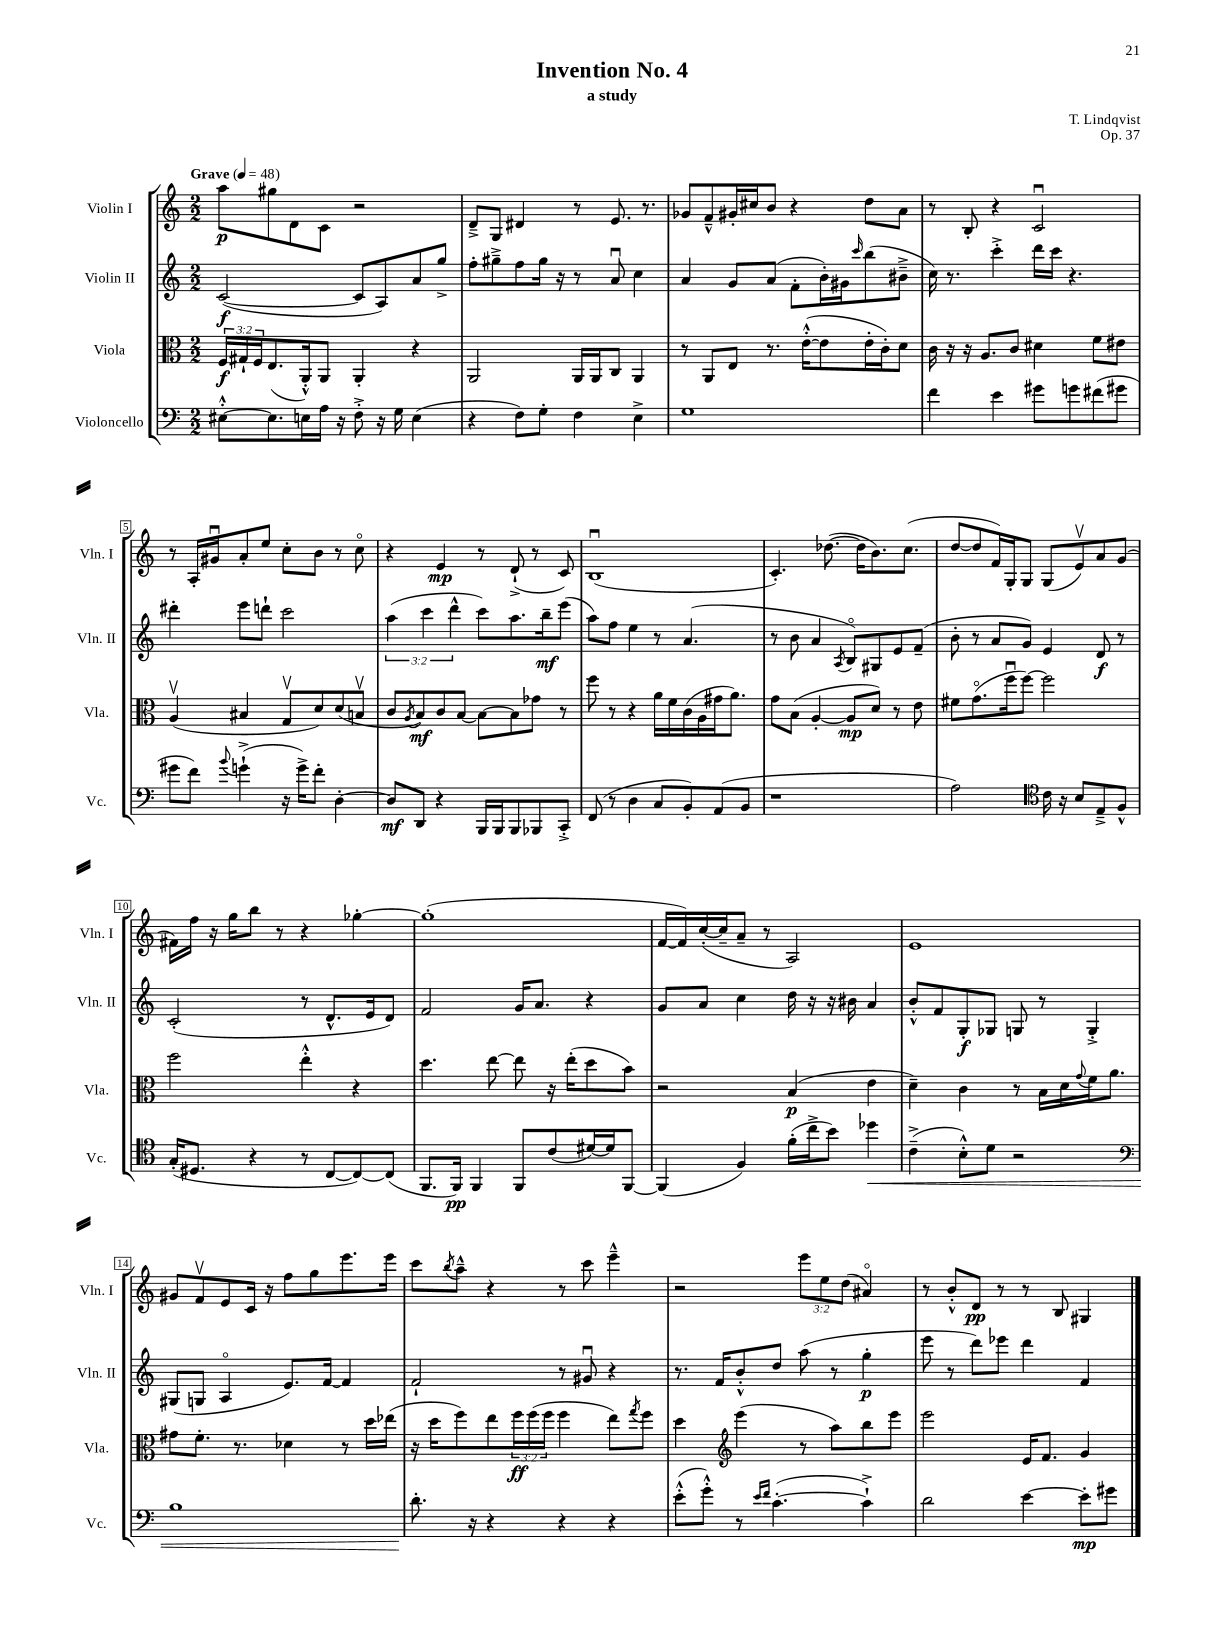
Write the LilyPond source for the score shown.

\header { title = "Invention No. 4" composer = "T. Lindqvist" subtitle = "a study" opus = "Op. 37" }
<<
\new StaffGroup <<
\new Staff = "s0" \with { instrumentName = "Violin I" shortInstrumentName = "Vln. I" } {
    \clef treble \key c \major \numericTimeSignature \time 2/2 \override Staff.TupletNumber.text = #tuplet-number::calc-fraction-text \tempo "Grave" 4 = 48
    a''8\p gis''8 d'8 c'8 r2 |
    d'8---> g8 dis'4 r8 e'8. r8. |
    ges'8 f'8---^ gis'16-. cis''16 b'8 r4 d''8 a'8 |
    r8 b8-. r4 c'2\downbow |
    r8 a16-. gis'16\downbow a'8-. e''8 c''8-. b'8 r8 c''8\flageolet |
    r4 e'4\mp r8 d'8-!->( r8 c'8) |
    b1\downbow( |
    c'4.-.) des''8.~( des''16 b'8.) c''8.( |
    d''8~ d''8 f'16) g16-. g8 g8( e'8\upbow) a'8 g'8( |
    fis'16) f''16 r16 g''16 b''8 r8 r4 ges''4~-. |
    ges''1-.( |
    f'16~ f'16) c''16~-.( c''16-- a'8-- r8 a2) |
    e'1 |
    gis'8 f'8\upbow e'8 c'16 r16 f''8 g''8 e'''8. e'''16 |
    c'''8 \acciaccatura { b''8 } a''8---^ r4 r8 c'''8 e'''4---^ |
    r2 \tuplet 3/2 { e'''8 e''8 d''8( } ais'4\flageolet) |
    r8 b'8-.-^ d'8\pp r8 r8 b8 gis4 \bar "|." |
}
\new Staff = "s1" \with { instrumentName = "Violin II" shortInstrumentName = "Vln. II" } {
    \clef treble \key c \major \numericTimeSignature \time 2/2 \override Staff.TupletNumber.text = #tuplet-number::calc-fraction-text
    c'2~\f( c'8 a8) a'8 g''8-> |
    f''8-. gis''8---> f''8 gis''16 r16 r8 a'8\downbow c''4 |
    a'4 g'8 a'8( f'8-. b'16-.) gis'16 \grace { c'''16 } b''8( bis'8---> |
    c''16) r8. c'''4-.-> d'''16 c'''16 r4. |
    dis'''4-. e'''8 d'''8-! c'''2 |
    \tuplet 3/2 { a''4( c'''4 d'''4-^ } c'''8) a''8. b''16--\mf e'''8( |
    a''8) f''8 e''4 r8 a'4.( |
    r8 b'8 a'4 \acciaccatura { a8 } b8\flageolet) gis8 e'8 f'8--( |
    b'8-. r8 a'8 g'8) e'4 d'8\f r8 |
    c'2-.( r8 d'8.-^ e'16 d'8) |
    f'2 g'16 a'8. r4 |
    g'8 a'8 c''4 d''16 r16 r16 bis'16 a'4 |
    b'8-.-^ f'8 g8-.\f ges8 g8 r8 g4-.-> |
    gis8( g8 a4\flageolet e'8.) f'16~ f'4 |
    f'2-! r8 gis'8\downbow r4 |
    r8. f'16 b'8-.-^ d''8 a''8( r8 g''4-.\p |
    e'''8 r8 d'''8) ees'''8 d'''4 f'4 \bar "|." |
}
\new Staff = "s2" \with { instrumentName = "Viola" shortInstrumentName = "Vla." } {
    \clef alto \key c \major \numericTimeSignature \time 2/2 \override Staff.TupletNumber.text = #tuplet-number::calc-fraction-text
    \tuplet 3/2 { f16\f gis16-! f16 } e8.( a,16-.-^) a,8 a,4-. r4 |
    a,2 a,16 a,16 c8 a,4 |
    r8 a,8 e8 r8. e'16~-.-^( e'8 e'16-. c'16-.) d'8 |
    c'16 r16 r16 a8. c'8 dis'4 f'8 eis'8 |
    a4\upbow( bis4 g8\upbow d'8) d'8( b8\upbow |
    c'8 \acciaccatura { a8 } b8\mf) c'8 b8~ b8~ b8 ges'8 r8 |
    f''8 r8 r4 a'16 f'16 c'16( a16 gis'16 a'8.) |
    g'8 b8( a4~-. a8\mp d'8) r8 e'8 |
    fis'8 g'8.\flageolet( f''16\downbow f''8~) f''2 |
    f''2 e''4-.-^ r4 |
    d''4. e''8~ e''8 r16 e''16-.( d''8 b'8) |
    r2 b4\p( e'4 |
    d'4--) c'4 r8 b16 d'16 \appoggiatura { g'8 } f'16 a'8. |
    gis'8 f'8.-. r8. des'4 r8 d''16 ees''16( |
    r16 d''16 f''8) e''8 \tuplet 3/2 { f''16\ff f''16( f''16 } f''4 e''8) \acciaccatura { g''8 } f''8 |
    d''4 \clef treble e'''4( r8 a''8) b''8 e'''8 |
    e'''2 e'16 f'8. g'4 \bar "|." |
}
\new Staff = "s3" \with { instrumentName = "Violoncello" shortInstrumentName = "Vc." } {
    \clef bass \key c \major \numericTimeSignature \time 2/2
    eis8~-.-^ eis8. e16 a16 r16 f8-.-> r16 g16 e4( |
    r4 f8) g8-. f4 e4-> |
    g1 |
    f'4 e'4 gis'8 g'8 fis'8( gis'8 |
    gis'8 f'8) \appoggiatura { b'8 } g'4-!->( r16 g'16->) f'8-. d4~-. |
    d8\mf d,8 r4 b,,16 b,,16 b,,8 bes,,8 c,8-.-> |
    f,8( r8 d4 c8 b,8-.) a,8( b,8 |
    r1 |
    a2) \clef tenor c'16 r16 b8 e8---> f8-^ |
    g16-.( dis8. r4 r8 c8~ c8~) c8( |
    f,8. f,16\pp) f,4 f,8 c'8( dis'16~) dis'16 f,8~ |
    f,4( f4) f'16-.( c''16-> b'8) des''4\< |
    c'4--->( b8-.-^) d'8 r2 |
    \clef bass b1 |
    d'8.-.\! r16 r4 r4 r4 |
    e'8-.-^( g'8-.-^) r8 \grace { e'16 f'16 } c'4.~-.( c'4-!->) |
    d'2 e'4~ e'8-.\mp gis'8 \bar "|." |
}
>>
>>
\layout { \context { \Score \override BarNumber.stencil = #(make-stencil-boxer 0.1 0.3 ly:text-interface::print) } }
